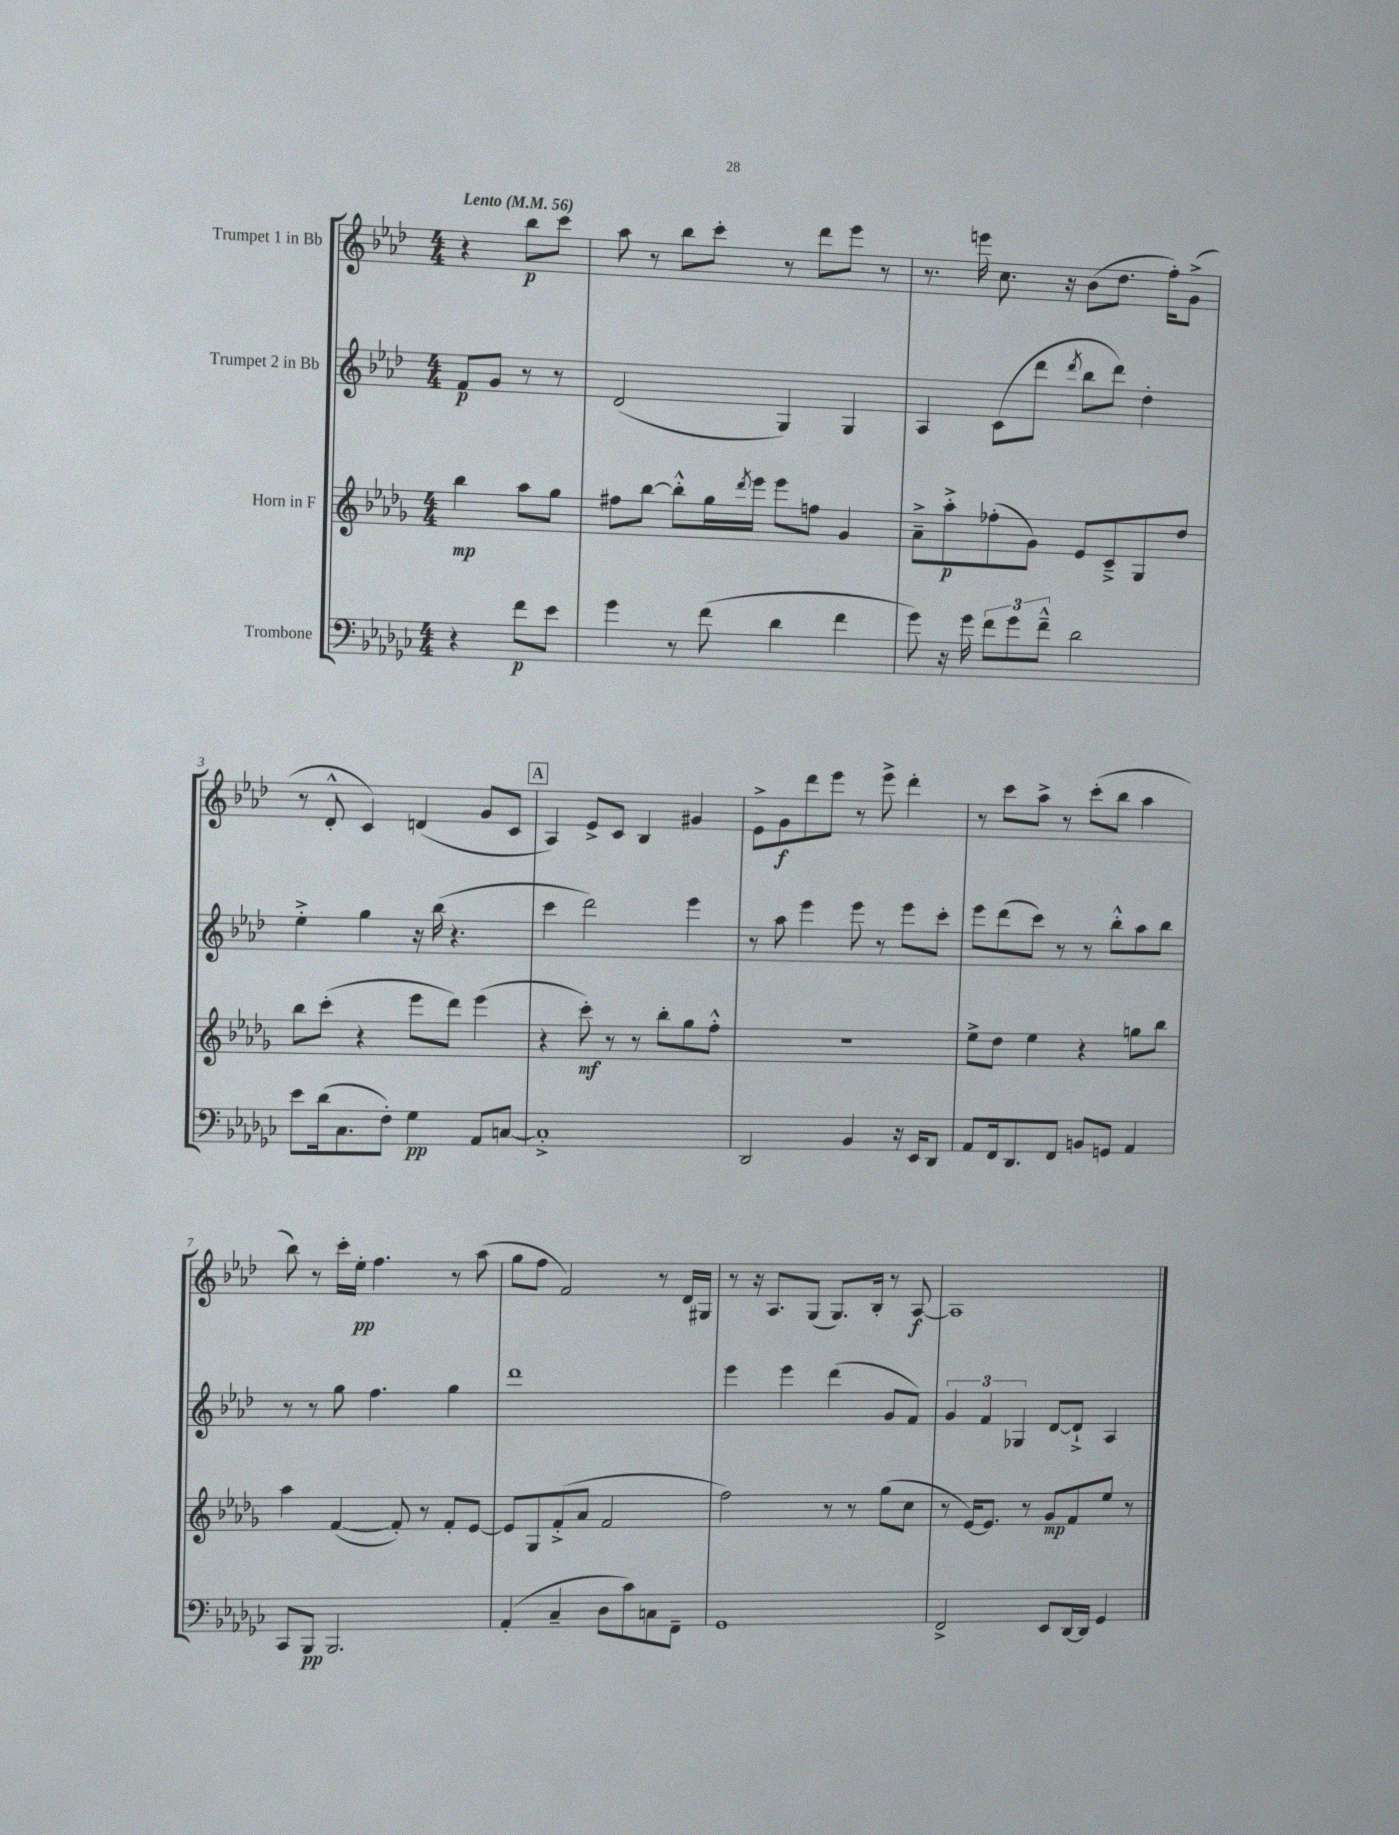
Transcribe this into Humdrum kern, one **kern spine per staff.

**kern	**kern	**kern	**kern
*staff4	*staff3	*staff2	*staff1
*clefF4	*clefG2	*clefG2	*clefG2
*k[b-e-a-d-g-c-]	*k[b-e-a-d-g-]	*k[b-e-a-d-]	*k[b-e-a-d-]
*M4/4	*M4/4	*M4/4	*M4/4
*MM56	*MM56	*MM56	*MM56
4r	4bb-\	8f/L	4r
.	.	8g/J	.
8f\L	8aa-\L	8r	8bb-\L
8e-\J	8gg-\J	8r	8ccc\J
=	=	=	=
4g-\	8ff#\L	(2d-/	8aa-\
.	[8bb-\J	.	8r
8r	8bb-'^^\]L	.	8bb-\L
(8f\	16gg-\L	.	8ccc'\J
.	8qddd-/	.	.
.	16eee-\JJ	.	.
4d-\	8eee-\L	4G/)	8r
.	8ff\J	.	8ddd-\L
4f\	4g-/	4G/	8eee-\J
.	.	.	8r
=	=	=	=
8g-\)	8a-~^\L	4A-/	8.r
16r	8aa-'^\	.	.
16g-\	.	.	16eee\
12f\L	(8ff-'\	(8c\L	8.cc\
12g-\	.	.	.
.	8g-\J)	8ddd-\J	.
12f~^^\J	.	.	.
.	.	.	16r
.	.	8qddd-/	.
2d-\	8e-/L	8bb-\L	(8b-\L
.	8c~^/	8ddd-\J)	8.dd-\J
.	8G-/	4dd-'\	.
.	.	.	16ff'\LK)
.	8dd-/J	.	(8g^\J
=	=	=	=
8e-\L	8bb-\L	4ee-'^\	8r
(16d-\k	(8ccc'\J	.	8d-'^^/
8.C-\	.	.	.
.	4r	4gg\	4c/)
8F'\J)	.	.	.
4G-\	8eee-\L	16r	(4d/
.	.	(16bb-\	.
.	8ddd-\J)	4.r	.
8AA-/L	(4eee-\	.	8g/L
[8C/J	.	.	8c/J
=	=	=	=
1C'^]	4r	4ccc\	4A-/)
.	8ccc'\)	2ddd-\)	8e-^/L
.	8r	.	8c/J
.	8r	.	4B-/
.	8bb-'\L	.	.
.	8gg-\	4eee-\	4g#/
.	8ff'^^\J	.	.
=	=	=	=
2DD-/	1r	8r	8e-^\L
.	.	8aa-\	8g\
.	.	4eee-\	8ddd-\
.	.	.	8eee-\J
4BB-/	.	8eee-\	8r
.	.	8r	8eee-^\
16r	.	8eee-\L	4ddd-'\
16EE-/LK	.	.	.
8DD-/J	.	8ccc'\J	.
=	=	=	=
8AA-/L	8ee-^\L	8eee-\L	8r
16FF/k	8dd-\J	(8ddd-\	8ccc\L
8.DD-/	.	.	.
.	4ee-\	8ccc\J)	8aa-^\J
8FF/J	.	8r	8r
8BB/L	4r	8r	(8ccc'\L
8GG/J	.	8bb-'^^\L	8bb-\J
4AA-/	8gg\L	8aa-\	4aa-\
.	8bb-\J	8bb-\J	.
=	=	=	=
8CC-/L	4aa-\	8r	8bb-\)
8BBB-/J	.	8r	8r
2.BBB-/	([4f/	8gg\	16ccc'\LL
.	.	.	16ee-'\JJ
.	.	4.ff\	4.ff\
.	8f'/])	.	.
.	8r	.	.
.	8f'/L	4gg\	8r
.	[8e-/J	.	(8aa-\
=	=	=	=
(4AA-'/	8e-/]L	1ddd-	8gg\L
.	8G-/	.	8ff\J
4C-~/	(8f'^/	.	2f/)
.	8a-/J	.	.
8D-\L	2f/	.	.
8c-\)	.	.	.
8C\	.	.	8r
8FF~\J	.	.	16d-/LL
.	.	.	16G#/JJ
=	=	=	=
1GG-	2ff\)	4eee-\	8r
.	.	.	16r
.	.	.	8.A-/L
.	.	4eee-\	.
.	.	.	(8G/J
.	8r	(4ddd-\	8.G/L)
.	8r	.	.
.	.	.	16B-'/Jk
.	(8gg-\L	8g/L	8r
.	8cc\J	8f/J)	[8A-/
=	=	=	=
2FF^/	8r	6g/	1A-]
.	[16e-/LK)	.	.
.	.	6f/	.
.	8.e-/]J	.	.
.	.	6G-/	.
.	8r	.	.
8EE-/L	8g-/L	[8d-/L	.
[16DD-/L	8f/	8d-`^/]J	.
16DD-/]JJ	.	.	.
4GG-/	8ee-/J	4A-/	.
.	8r	.	.
==	==	==	==
*-	*-	*-	*-
